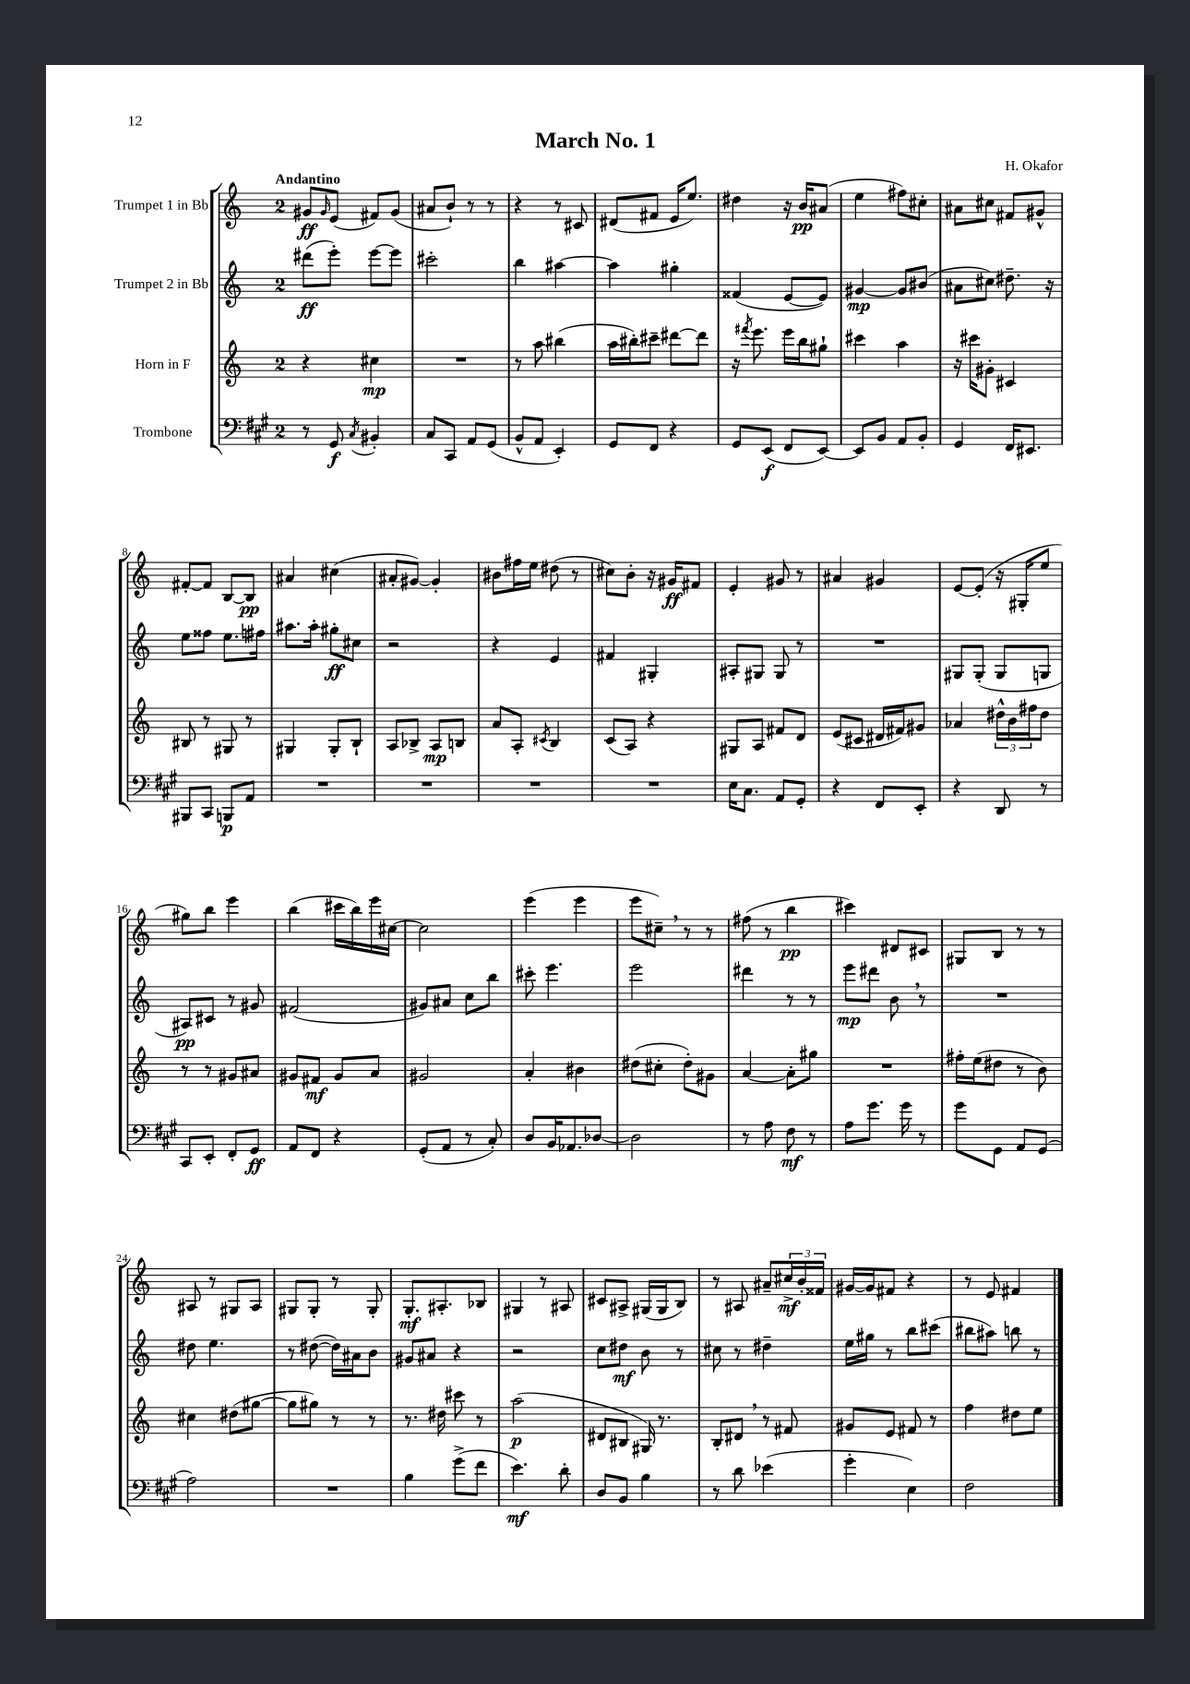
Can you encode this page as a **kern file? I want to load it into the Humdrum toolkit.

**kern	**dynam	**kern	**dynam	**kern	**dynam	**kern	**dynam
*part4	*part4	*part3	*part3	*part2	*part2	*part1	*part1
*staff4	*staff4	*staff3	*staff3	*staff2	*staff2	*staff1	*staff1
*I"Trombone	*	*I"Horn in F	*	*I"Trumpet 2 in Bb	*	*I"Trumpet 1 in Bb	*
*clefF4	*	*clefG2	*	*clefG2	*	*clefG2	*
*k[f#c#g#]	*	*k[]	*	*k[]	*	*k[]	*
*M2/4	*	*M2/4	*	*M2/4	*	*M2/4	*
=1	=1	=1	=1	=1	=1	=1	=1
!	!	!	!	!	!	!LO:TX:a:B:t=Andantino	!
8r	.	4r	.	(8ddd#X\L	ff	8g#X/L	ff
.	.	.	.	.	.	16qqg#/	.
8GG#/	f	.	.	8eee'\J)	.	(8e/J	.
8qC#/	.	.	.	.	.	.	.
4BB#X'/	.	4cc#X\	mp	[8eee\L	.	8f#X/L)	.
.	.	.	.	8eee\J]	.	(8g#/J	.
=2	=2	=2	=2	=2	=2	=2	=2
8C#/L	.	2r	.	2ccc#X'\	.	8a#X/L	.
8CC#/J	.	.	.	.	.	8b`/J)	.
8AA/L	.	.	.	.	.	8r	.
(8GG#/J	.	.	.	.	.	8r	.
=3	=3	=3	=3	=3	=3	=3	=3
8BB^^/L	.	8r	.	4bb\	.	4r	.
8AA/J	.	8aa\	.	.	.	.	.
4EE'/)	.	(4bb#X\	.	[4aa#X\	.	8r	.
.	.	.	.	.	.	8c#X/	.
=4	=4	=4	=4	=4	=4	=4	=4
8GG#/L	.	16aa\LL	.	4aa#\]	.	(8d#X/L	.
.	.	16bb#X'\J)	.	.	.	.	.
8FF#/J	.	8ccc#X~\J	.	.	.	8f#X/J	.
4r	.	[8ddd#X\L	.	4gg#X'\	.	16e/KL	.
.	.	.	.	.	.	8.ee/J)	.
.	.	8ddd#\J]	.	.	.	.	.
=5	=5	=5	=5	=5	=5	=5	=5
8GG#/L	.	16r	.	(4f##X/	.	4dd#X\	.
.	.	8qfff#X/	.	.	.	.	.
.	.	8.eee\	.	.	.	.	.
(8EE/J	f	.	.	.	.	.	.
8FF#/L	.	16eee\LL	.	[8e/L	.	16r	.
.	.	16bb\J	.	.	.	16b/KL	pp
[8EE/J)	.	8gg#X`\J	.	8e/J])	.	(8a#X/J	.
=6	=6	=6	=6	=6	=6	=6	=6
8EE/L]	.	4ccc#X\	.	[4g#X/	mp	4ee\	.
8BB/J	.	.	.	.	.	.	.
8AA/L	.	4aa\	.	8g#/L]	.	8ff#X\L)	.
8BB'/J	.	.	.	(8b#X/J	.	8cc#X'\J	.
=7	=7	=7	=7	=7	=7	=7	=7
4GG#/	.	16r	.	8a#X\L	.	8a#X\L	.
.	.	16ccc#X\KL	.	.	.	.	.
.	.	8g#X'\J	.	8cc#X\J)	.	8cc#X\J	.
16FF#/KL	.	4c#X/	.	8.dd#X~\	.	8f#X/L	.
8.EE#X/J	.	.	.	.	.	.	.
.	.	.	.	.	.	8g#X^^/J	.
.	.	.	.	16r	.	.	.
!!LO:LB:g=z
=8	=8	=8	=8	=8	=8	=8	=8
8BBB#X/L	.	8B#X/	.	8ee\L	.	[8f#X'/L	.
8CC#/J	.	8r	.	8ff##X\J	.	8f#/J]	.
8BBBn/L	p	8G#X/	.	8.ee\L	.	[8B/L	.
8AA/J	.	8r	.	.	.	8B/J]	pp
.	.	.	.	16ff#X\Jk	.	.	.
=9	=9	=9	=9	=9	=9	=9	=9
2r	.	4G#X/	.	8.aa#X\L	.	4a#X/	.
.	.	.	.	16aa#'\Jk	.	.	.
.	.	8G#'/L	.	8gg#X'\L	ff	(4cc#X\	.
.	.	8B`/J	.	8cc#X\J	.	.	.
=10	=10	=10	=10	=10	=10	=10	=10
2r	.	8A/L	.	2r	.	8a#X'/L	.
.	.	8B-X^/J	.	.	.	[8g#X/J)	.
.	.	8A/L	mp	.	.	4g#'/]	.
.	.	8Bn/J	.	.	.	.	.
=11	=11	=11	=11	=11	=11	=11	=11
2r	.	8a/L	.	4r	.	8b#X\L	.
.	.	8A'/J	.	.	.	16ff#X\L	.
.	.	.	.	.	.	16ee\JJ	.
.	.	8qc#X/	.	.	.	.	.
.	.	4B/	.	4e/	.	(8dd#X\	.
.	.	.	.	.	.	8r	.
=12	=12	=12	=12	=12	=12	=12	=12
2r	.	(8c/L	.	4f#X/	.	8cc#X\L)	.
.	.	8A/J)	.	.	.	8b'\J	.
.	.	4r	.	4G#X'/	.	16r	.
.	.	.	.	.	.	16g#X/KL	ff
.	.	.	.	.	.	8f#X/J	.
=13	=13	=13	=13	=13	=13	=13	=13
16E\KL	.	8G#X/L	.	8A#X'/L	.	4e'/	.
8.C#\J	.	.	.	.	.	.	.
.	.	8A/J	.	8G#X/J	.	.	.
8AA/L	.	8f#X/L	.	8G#/	.	8g#X/	.
8GG#'/J	.	8d/J	.	8r	.	8r	.
=14	=14	=14	=14	=14	=14	=14	=14
4r	.	(8e/L	.	2r	.	4a#X/	.
.	.	8c#X/J	.	.	.	.	.
8FF#/L	.	16d#X/LL	.	.	.	4g#X/	.
.	.	16f#X/J)	.	.	.	.	.
8EE'/J	.	8g#X/J	.	.	.	.	.
=15	=15	=15	=15	=15	=15	=15	=15
4r	.	4a-X/	.	8G#X/L	.	[8e/L	.
.	.	.	.	(8G#'/J	.	(8e'/J]	.
8DD/	.	24dd#X^^\LL	.	8G#/L	.	16r	.
.	.	24b\	.	.	.	.	.
.	.	.	.	.	.	16G#X'/KL	.
.	.	24ff#X\J	.	.	.	.	.
8r	.	8dd#\J	.	8Gn/J	.	8ee/J	.
!!LO:LB:g=z
=16	=16	=16	=16	=16	=16	=16	=16
8CC#/L	.	8r	.	8A#X/L)	pp	8gg#X\L)	.
8EE'/J	.	8r	.	8c#X/J	.	8bb\J	.
8FF#'/L	.	8g#X/L	.	8r	.	4eee\	.
8GG#/J	ff	8a#X/J	.	8g#X/	.	.	.
=17	=17	=17	=17	=17	=17	=17	=17
8AA/L	.	8g#X/L	.	(2f#X/	.	(4bb\	.
8FF#/J	.	8f#X/J	mf	.	.	.	.
4r	.	8g#/L	.	.	.	16ccc#X\LL	.
.	.	.	.	.	.	16bb\)	.
.	.	8a/J	.	.	.	16eee\	.
.	.	.	.	.	.	[16cc#X\JJ	.
=18	=18	=18	=18	=18	=18	=18	=18
(8GG#'/L	.	2g#X/	.	8g#X/L)	.	2cc#\]	.
8AA/J	.	.	.	8a#X/J	.	.	.
8r	.	.	.	8cc\L	.	.	.
8C#'/)	.	.	.	8bb\J	.	.	.
=19	=19	=19	=19	=19	=19	=19	=19
8D/L	.	4a'/	.	8ccc#X'\	.	(4eee\	.
16BB/K	.	.	.	4.eee\	.	.	.
8.AA-X/	.	.	.	.	.	.	.
.	.	4b#X\	.	.	.	4eee\	.
[8D-X/J	.	.	.	.	.	.	.
=20	=20	=20	=20	=20	=20	=20	=20
2D-\]	.	(8dd#X\L	.	2eee\	.	8eee\L	.
.	.	8cc#X'\J	.	.	.	8cc#X~,\J)	.
.	.	8dd#'\L)	.	.	.	8r	.
.	.	8g#X\J	.	.	.	8r	.
=21	=21	=21	=21	=21	=21	=21	=21
8r	.	[4a/	.	4ddd#X\	.	(8ff#X\	.
8A\	.	.	.	.	.	8r	.
8F#\	mf	8a'\L]	.	8r	.	4bb\	pp
8r	.	8gg#X\J	.	8r	.	.	.
=22	=22	=22	=22	=22	=22	=22	=22
8A\L	.	2r	.	8eee\L	mp	4ccc#X\)	.
8.g#\J	.	.	.	8ddd#X\J	.	.	.
.	.	.	.	8b,\	.	8d#X/L	.
16g#\	.	.	.	.	.	.	.
8r	.	.	.	8r	.	8c#X/J	.
=23	=23	=23	=23	=23	=23	=23	=23
8g#\L	.	16ff#X'\LL	.	2r	.	8G#X/L	.
.	.	(16ee\J	.	.	.	.	.
8GG#\J	.	8dd#X\J	.	.	.	8B/J	.
8AA/L	.	8r	.	.	.	8r	.
(8GG#/J	.	8b\)	.	.	.	8r	.
!!LO:LB:g=z
=24	=24	=24	=24	=24	=24	=24	=24
2A\)	.	4cc#X\	.	8dd#X\	.	8A#X/	.
.	.	.	.	4.ee\	.	8r	.
.	.	(8dd#X\L	.	.	.	8G#X/L	.
.	.	[8gg#X\J	.	.	.	8A#/J	.
=25	=25	=25	=25	=25	=25	=25	=25
2r	.	8gg#\L]	.	8r	.	8G#X/L	.
.	.	8gg#X\J)	.	([8dd#X\	.	8G#'/J	.
.	.	8r	.	16dd#\LL])	.	8r	.
.	.	.	.	16a#X\J	.	.	.
.	.	8r	.	8b\J	.	8G#'/	.
=26	=26	=26	=26	=26	=26	=26	=26
4B\	.	8.r	.	8g#X/L	.	8.G'/L	mf
.	.	.	.	8a#X/J	.	.	.
.	.	16dd#X\	.	.	.	8.A#X'/	.
(8g#^\L	.	8ccc#X\	.	4r	.	.	.
8f#\J	.	8r	.	.	.	8B-X/J	.
=27	=27	=27	=27	=27	=27	=27	=27
4.e\)	mf	(2aa\	p	2r	.	4G#X/	.
.	.	.	.	.	.	8r	.
8d'\	.	.	.	.	.	8A#X/	.
=28	=28	=28	=28	=28	=28	=28	=28
8D/L	.	8d#X/L	.	8cc\L	.	8c#X/L	.
8BB/J	.	8B#X/J	.	8dd#X\J	mf	8A#X^/J	.
4B\	.	16G#X/)	.	8b\	.	(16G#X/LL	.
.	.	8.r	.	.	.	16G#/J	.
.	.	.	.	8r	.	8B/J)	.
=29	=29	=29	=29	=29	=29	=29	=29
8r	.	8B'/L	.	8cc#X\	.	8r	.
8d\	.	8d#X,/J	.	8r	.	8A#X/	.
(4e-X\	.	8r	.	4dd#X~\	.	8a#X~/L	.
.	.	8f#X/	.	.	.	24cc#X^/L	mf
.	.	.	.	.	.	24b'/	.
.	.	.	.	.	.	24f##X/JJ	.
=30	=30	=30	=30	=30	=30	=30	=30
4g#'\	.	8g#X/L	.	16ee\LL	.	[16g#X/LL	.
.	.	.	.	16gg#X\JJ	.	16g#/J]	.
.	.	8e/J	.	8r	.	8f#X/J	.
4E\)	.	8f#X/	.	8bb\L	.	4r	.
.	.	8r	.	(8ccc#X\J	.	.	.
=31	=31	=31	=31	=31	=31	=31	=31
2F#\	.	4ff\	.	8bb#X\L	.	8r	.
.	.	.	.	8aa#X\J)	.	8e/	.
.	.	8dd#X\L	.	8bbn\	.	4f#X/	.
.	.	8ee\J	.	8r	.	.	.
==	==	==	==	==	==	==	==
*-	*-	*-	*-	*-	*-	*-	*-
